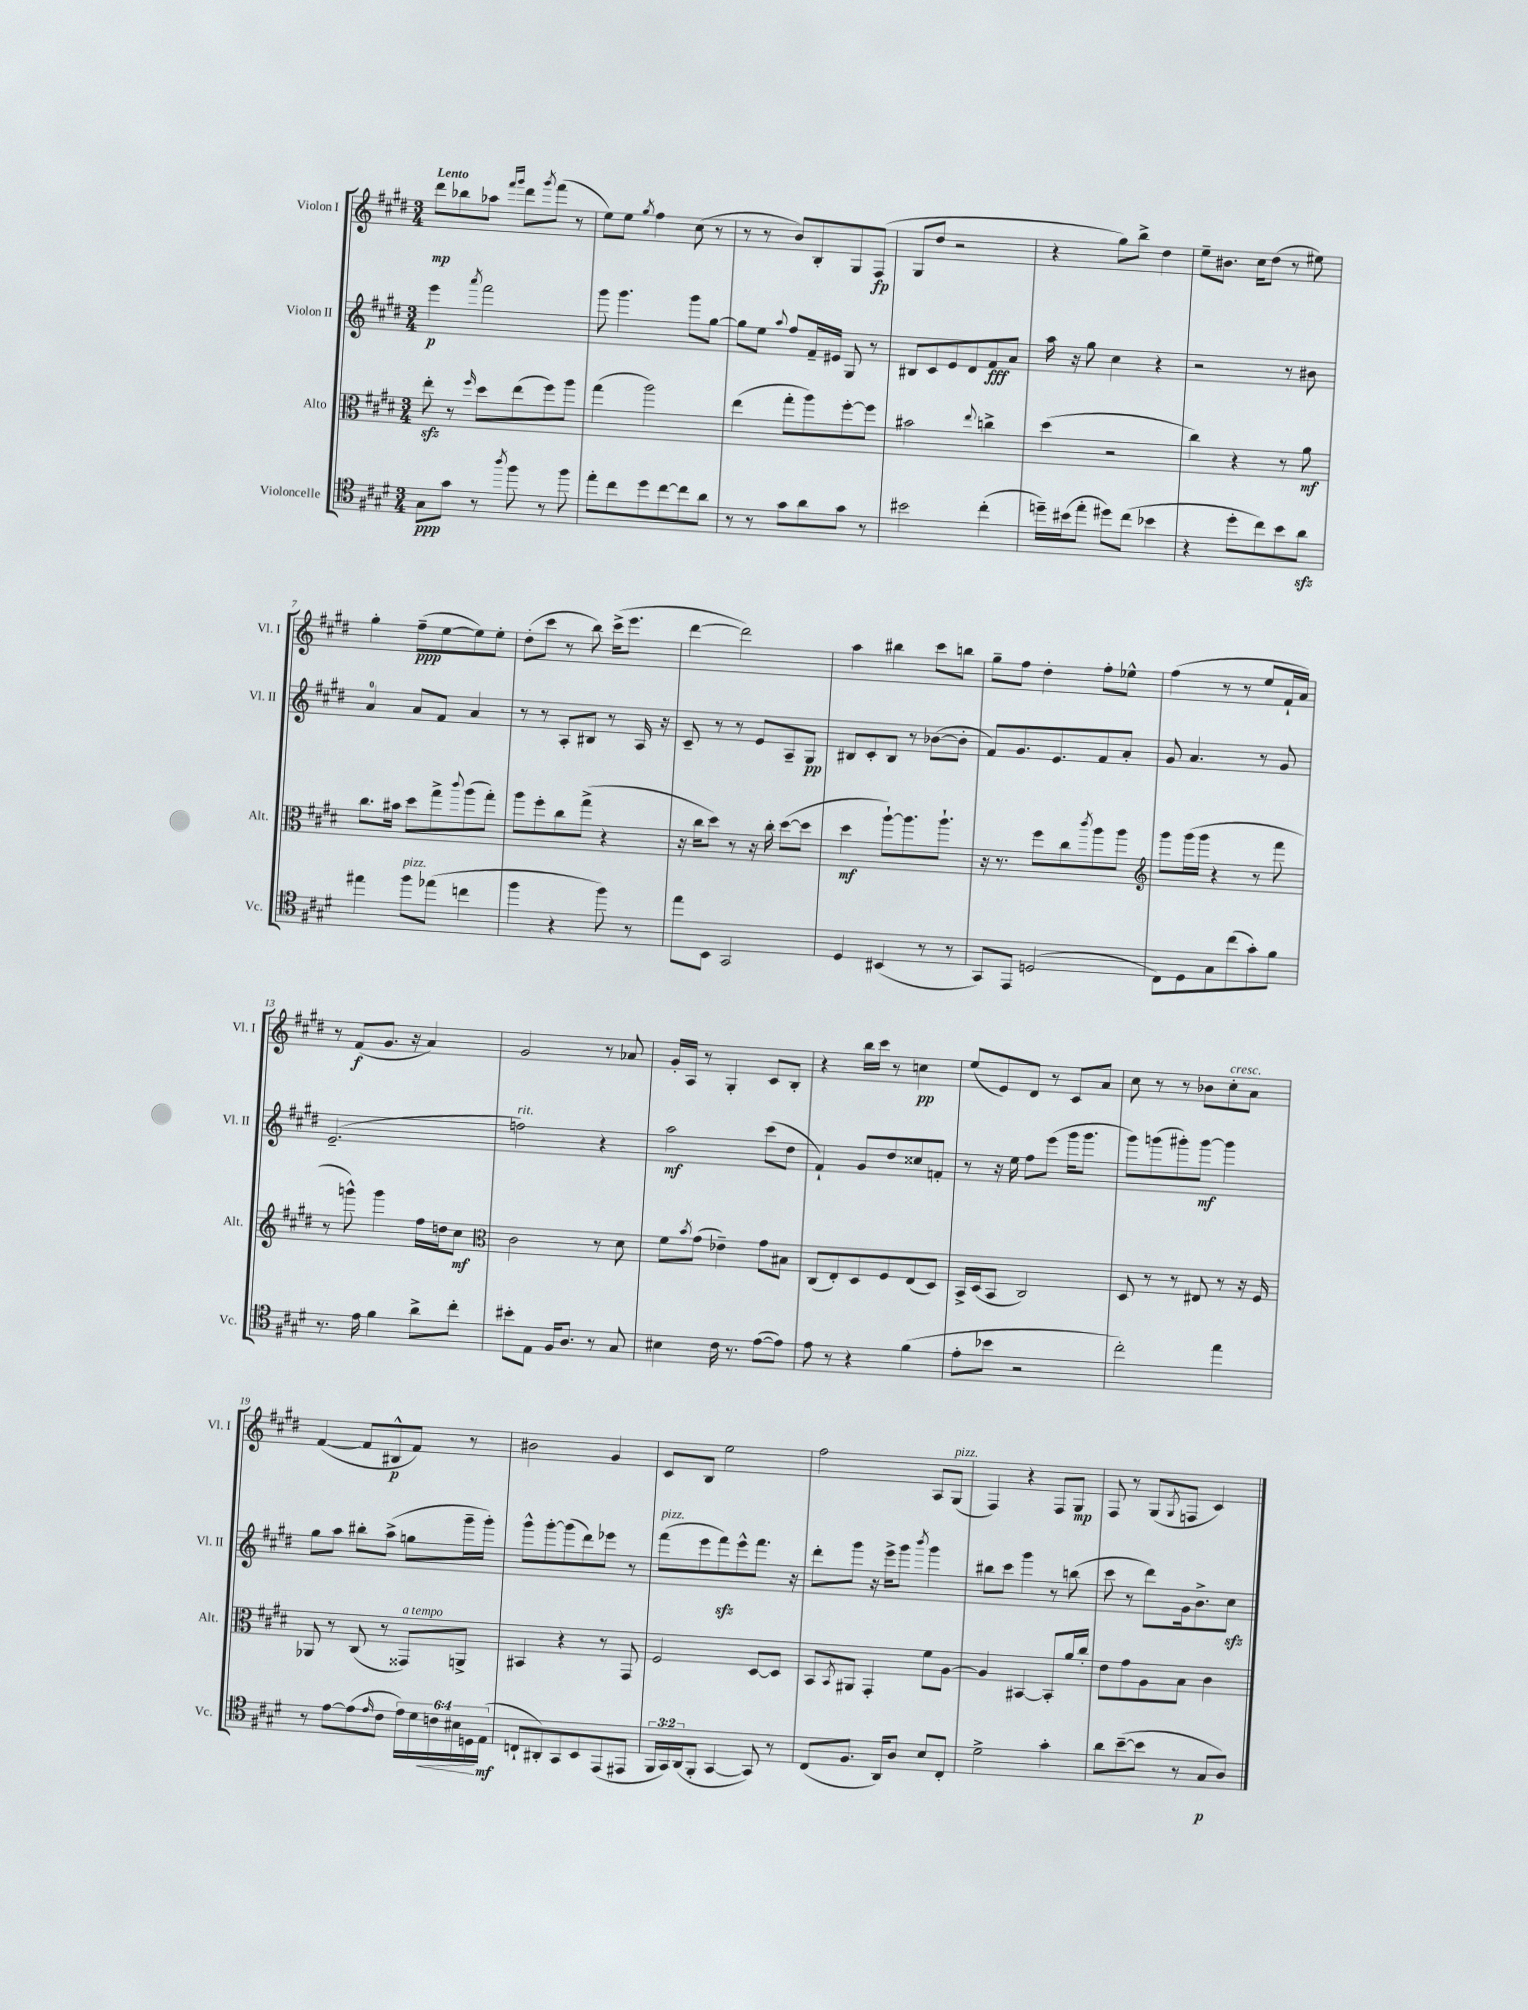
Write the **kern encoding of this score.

**kern	**kern	**kern	**kern
*staff4	*staff3	*staff2	*staff1
*clefC4	*clefC3	*clefG2	*clefG2
*k[f#c#g#d#]	*k[f#c#g#d#]	*k[f#c#g#d#]	*k[f#c#g#d#]
*M3/4	*M3/4	*M3/4	*M3/4
8G#	8ee'	4eee	8ddd#
8g#	8r	.	8bb-
.	16qqff#	8qaaa	.
8r	8dd#	2fff#	8aa-
.	.	.	16qqfff#
8qaa	.	.	16qqggg#
8ff#	(8ee	.	8ddd#
.	.	.	8qggg#
8r	8ff#)	.	(8fff#
8ff#	8aa	.	8r
=	=	=	=
8ee'	(4gg#	8ggg#	8ee)
8cc#	.	4.ggg#	8ee
.	.	.	8qgg#
8dd#	2aa)	.	4ff#
[8cc#	.	.	.
8cc#]	.	8ggg#	(8cc#
8a	.	[8gg#	8r
=	=	=	=
8r	(4ee	8gg#]	8r
8r	.	8ee	8r
.	.	8qqaa	.
8g#	8gg#'	8ff#	8b)
8a	8aa)	16f#~	8B'
.	.	16e#	.
8g#	[8ff#'	8G#	8G#
8r	8ff#]	8r	(8F#
=	=	=	=
2b#	2b#	8B#	8G#
.	.	8c#	8dd#
.	.	8e	2r
.	.	8d#	.
.	8qqee	.	.
(4cc#'	4cc^	8f#	.
.	.	8a	.
=	=	=	=
16dd~)	(4dd#	16aa	4r
(16b#	.	16r	.
8ee'	.	8gg#	.
8dd#)	2r	4cc#	8gg#)
(8cc#	.	.	8bb^
4b-	.	4r	4dd#
=	=	=	=
4r	4cc#)	2r	8ee~
.	.	.	8.b#
8dd#'	4r	.	.
.	.	.	16cc#
8cc#)	.	.	(8dd#
8b	8r	8r	8r
8a	8a	8b#	8ee#)
=	=	=	=
4ee#	8.cc#	4a	4gg#'
.	16b#	.	.
8ff#	8dd#	8a	(8ff#~
(8ee-	8gg#^	8f#	[8ee
.	8qqccc#	.	.
4cc	(8aa	4a	8ee])
.	8gg#')	.	8ee'
=	=	=	=
4ff#	8aa	8r	(8dd#'
.	8ff#'	8r	8ccc#
4r	8cc#	8A'	8r
.	(8gg#^	8B#	8bb)
8ff#)	4r	8r	(16ccc#^
.	.	.	8.eee
8r	.	16A	.
.	.	16r	.
=	=	=	=
8ee	16r	8c#~	[4ddd#
.	16cc#	.	.
8BB	8dd#)	8r	.
2GG#	8r	8r	2ddd#])
.	16r	8e	.
.	16cc#'	.	.
.	([8dd#	8A~	.
.	8dd#]	8G#	.
=	=	=	=
4D#	4dd#	8B#	4aa
.	.	8c#'	.
(4BB#	[8aa`)	8B#	4bb#
.	8.aa]	8r	.
8r	.	([8b-	8ccc#
.	8.aa`	.	.
8r	.	8b-']	8bb
=	=	=	=
8GG#)	16r	8f#)	8gg#~
.	8.r	.	.
8EE	.	8.g#	8ff#
(2D	8ff#	.	4dd#'
.	.	8.e	.
.	8cc#	.	.
.	8qccc#	.	.
.	8aa	8f#	8ff#'
.	8aa	8a'	8ee-^^
=	=	=	=
*	*clefG2	*	*
8C#)	8ggg#	8g#	(4ff#
8D#	(16ggg#	4.a	.
.	16ggg#	.	.
8G#	4r	.	8r
(8cc#	.	.	8r
8g#')	8r	8r	8ee
8f#	8fff#	8g#	16f#`
.	.	.	16a)
=	=	=	=
8.r	8r	(2.e~	8r
.	8ggg^^)	.	(8f#
16e	.	.	.
4f#	4ggg	.	8.g#
.	.	.	16r
8a^	16ff#	.	4a)
.	16dd	.	.
8cc#'	8cc#	.	.
=	=	=	=
*	*clefC3	*	*
8b#'	2c#	2ff)	2g#
8E	.	.	.
16F#	.	.	.
8.A	.	.	.
8r	8r	4r	8r
8G#	8d#	.	8a-
=	=	=	=
4B#	8f#	2aa	16g#'
.	.	.	16A
.	8qb	.	.
.	(8g#	.	8r
16c#	4e-~)	.	4G#'
8.r	.	.	.
([8e	8g#	(8ccc#	8c#
8e])	8B#	8dd#	8B'
=	=	=	=
8e	(8C#	4f#`)	4r
8r	8E')	.	.
4r	8D#	8g#	16bb
.	.	.	16ccc#
.	8F#	8dd#	8r
(4f#	(8E	8cc##	4cc
.	8D#)	8f'	.
=	=	=	=
8e'	16BB^	8r	(8ee
.	(16D#	.	.
8b-	8BB	16r	8e)
.	.	16ee	.
2r	2C#)	8ff#	8d#
.	.	(8eee	8r
.	.	16ggg#	8c#
.	.	8.ggg#	.
.	.	.	8a
=	=	=	=
2cc#')	8D#	8ggg#)	8cc#
.	8r	(8ggg	8r
.	8r	8ggg#')	8r
.	8E#	[8ggg#	8b-
4ee	8r	4ggg#]	8cc#'
.	16r	.	8a
.	16F#	.	.
=	=	=	=
8r	8AA-	8gg#	([4f#
[8e	8r	8aa	.
(8e]	(8C#	8bb#'	8f#]
16qqe	.	.	.
8c#	8r	(8aa^	8B#^^
24e)	8GG##)	8gg	8f#)
24d#	.	.	.
24c	.	.	.
24B#	8AA^	16ggg#~	8r
24D	.	.	.
.	.	16ggg#')	.
(24E	.	.	.
=	=	=	=
8C`	4BB#	8ggg#^^	2b#
8AA#')	.	[8ggg#'	.
8GG#	4r	(8ggg#]	.
8BB	.	8ddd#)	.
(8EE	8r	8eee-	4g#
8EE#	8GG#	8r	.
=	=	=	=
24FF#	2F#	(8fff#	8c#
24GG#)	.	.	.
(24AA	.	.	.
8FF#'	.	8eee	8B
[4GG#	.	8fff#)	2ee
.	.	8eee^^	.
8GG#])	[8D#	8.fff#	.
8r	8D#]	.	.
.	.	16r	.
=	=	=	=
(8C#	8BB	8ddd#'	2ff#
.	8qBB	.	.
8.F#	8AA#	8ggg#	.
.	4GG#'	16r	.
16AA)	.	16eee^	.
8A	.	8ggg#	.
.	.	8qbbb	.
8B	8f#	4ggg#	8A
8C#'	[8A	.	(8G#
=	=	=	=
2d#^	4A]	8bb#	4F#)
.	.	8ccc#	.
.	[4BB#	4ggg#	4r
4g#'	8BB#']	8r	8F#
.	16a	(8bb	8G#
.	16cc#'	.	.
=	=	=	=
8a	8e	8ccc#	8F#
([8b~	8g#	8r	8r
8b]	8A	8ddd#)	(8G#
.	.	.	8qG#
8r	8B	16g#	8F
.	.	8.b^	.
8G#	4c#	.	4c#)
8A)	.	8cc#	.
==	==	==	==
*-	*-	*-	*-
